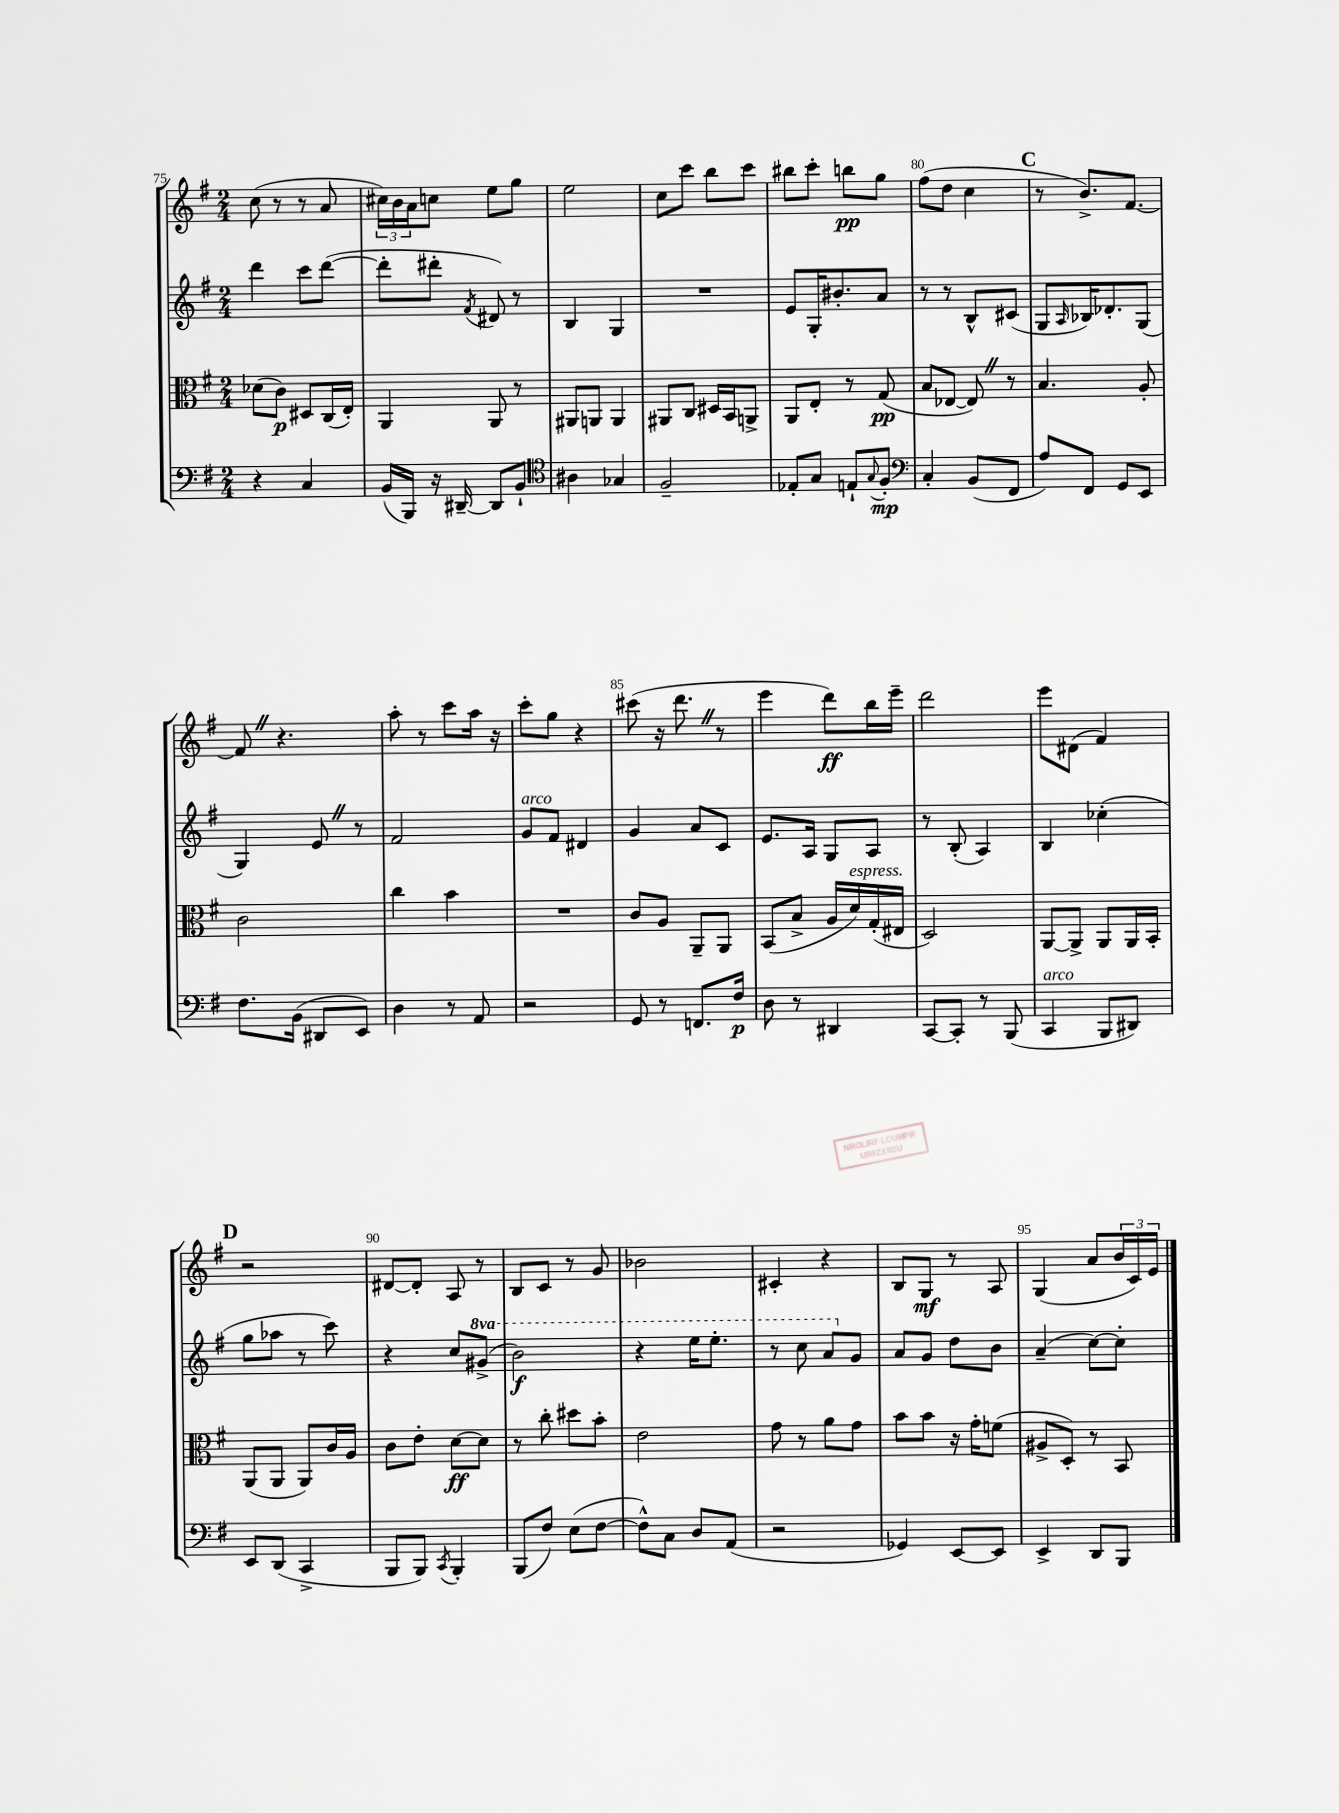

**kern	**kern	**kern	**kern
*staff4	*staff3	*staff2	*staff1
*clefF4	*clefC3	*clefG2	*clefG2
*k[f#]	*k[f#]	*k[f#]	*k[f#]
*M2/4	*M2/4	*M2/4	*M2/4
4r	(8d-	4ddd	(8cc
.	8c)	.	8r
4C	8D#	8ccc	8r
.	(16C	([8ddd	8a
.	16E')	.	.
=	=	=	=
(16BB	4AA	8ddd']	24cc#)
.	.	.	24b
16BBB)	.	.	.
.	.	.	24a
16r	.	8ddd#'	8cc
[16DD#~	.	.	.
.	.	8qf#	.
8DD#]	8AA	8d#)	8ee
8BB`	8r	8r	8gg
=	=	=	=
*clefC4	*	*	*
4A#	8AA#	4B	2ee
.	8AA	.	.
4G-	4AA	4G	.
=	=	=	=
2F#~	8AA#	2r	8cc
.	8C	.	8ccc
.	16D#	.	8bb
.	16BB	.	.
.	8AA^	.	8ccc
=	=	=	=
8E-'	8AA	8e	8bb#
8G	8E'	16G'	8ccc'
.	.	8.b#'	.
8E`	8r	.	8bb
8qqG	.	.	.
8F#'	(8G	8a	8gg
=	=	=	=
*clefF4	*	*	*
4C'	8B	8r	(8ff#
.	[8E-	8r	8dd
(8BB	8E-])	8B^^	4cc
8FF#	8r	(8c#	.
=	=	=	=
8A)	4.B	8G	8r
.	.	16qqA	.
8FF#	.	16B-)	8.b^)
.	.	8.d-'	.
8GG	.	.	.
.	.	.	[8.f#
8EE	8A'	(8G	.
=	=	=	=
8.F#	2c	4G)	8f#]
.	.	.	4.r
(16BB	.	.	.
8DD#	.	8e	.
8EE)	.	8r	.
=	=	=	=
4D	4cc	2f#	8aa'
.	.	.	8r
8r	4b	.	8ccc
8AA	.	.	16aa
.	.	.	16r
=	=	=	=
2r	2r	8g	8ccc'
.	.	8f#	8gg
.	.	4d#	4r
=	=	=	=
8GG	8c	4g	(8ccc#
8r	8A	.	16r
.	.	.	8.ddd
8.FF	8AA~	8a	.
.	8AA	8c	8r
16F#	.	.	.
=	=	=	=
8D	(8BB	8.e	4eee
8r	8B^	.	.
.	.	16A	.
4DD#	16A	8G	8ddd)
.	16d)	.	.
.	(16G'	8A	16bb
.	16E#	.	16eee~
=	=	=	=
[8CC	2D)	8r	2ddd
8CC']	.	(8B'	.
8r	.	4A)	.
(8BBB	.	.	.
=	=	=	=
4CC	[8AA	4B	8eee
.	8AA^]	.	(8d#
8BBB	8AA	(4cc-'	4f#)
8DD#)	16AA	.	.
.	16BB'	.	.
=	=	=	=
8EE	(8AA	8gg	2r
(8DD	8AA	8aa-	.
4CC^	8AA)	8r	.
.	16c	8ccc)	.
.	16A	.	.
=	=	=	=
8BBB	8c	4r	[8d#
8BBB)	8e'	.	8d#']
8qCC	.	.	.
4BBB'	[8d	8cc	8A
.	8d]	(8gg#^	8r
=	=	=	=
(8BBB	8r	2bb)	8B
8F#)	8cc'	.	8c
(8E	8dd#	.	8r
[8F#	8b'	.	8g
=	=	=	=
8F#^^])	2e	4r	2b-
8C	.	.	.
8D	.	16eee	.
.	.	8.eee'	.
(8AA	.	.	.
=	=	=	=
2r	8g	8r	4c#'
.	8r	8ccc	.
.	8a	8aa	4r
.	8g	8g	.
=	=	=	=
4GG-)	8b	8a	8B
.	8b	8g	8G
[8EE	16r	8dd	8r
.	16g'	.	.
8EE]	(8f	8b	8A
=	=	=	=
4EE^	8A#^	(4a~	(4G
.	8D')	.	.
8DD	8r	[8cc)	8a
8BBB	8BB	8cc']	24b
.	.	.	24c)
.	.	.	24e
==	==	==	==
*-	*-	*-	*-
